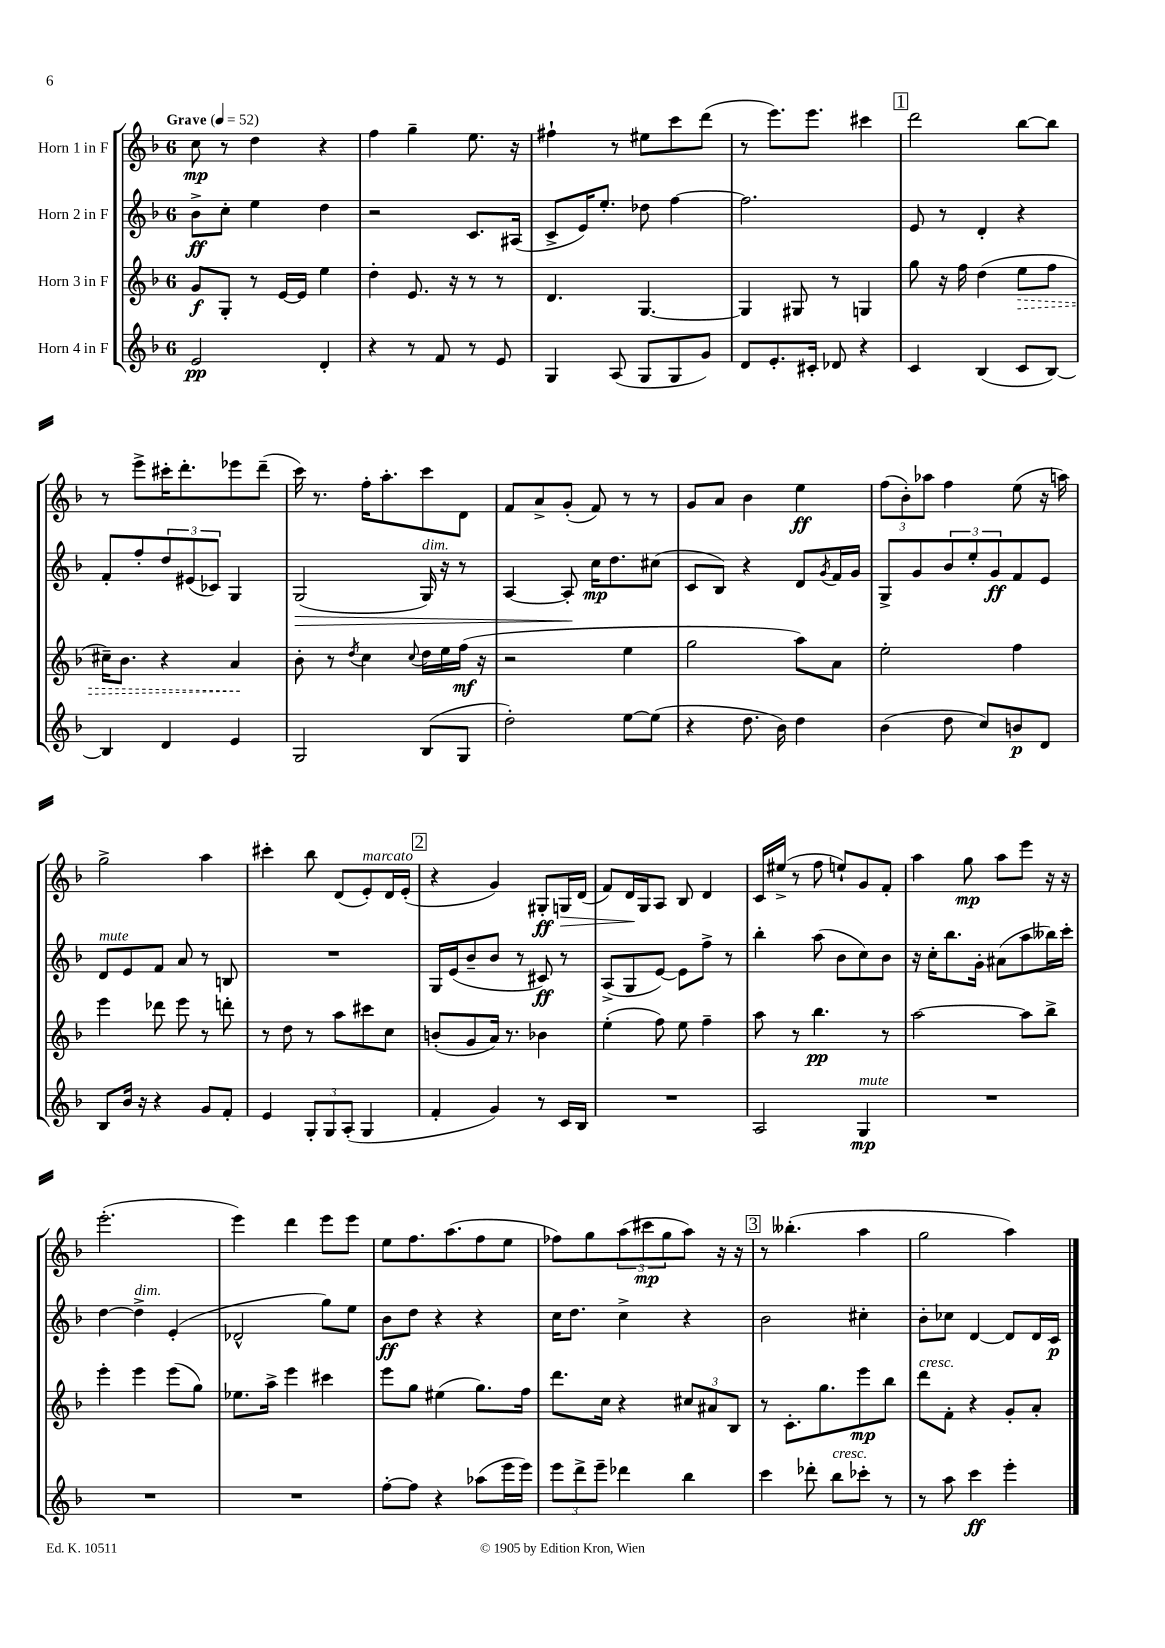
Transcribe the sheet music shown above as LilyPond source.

<<
\new StaffGroup <<
\new Staff = "s0" \with { instrumentName = "Horn 1 in F" } {
    \clef treble \key f \major \once \override Staff.TimeSignature.style = #'single-digit \time 6/8 \tempo "Grave" 4 = 52
    c''8\mp r8 d''4 r4 |
    f''4 g''4-- e''8. r16 |
    fis''4-! r8 eis''8 c'''8 d'''8( |
    r8 e'''8.) e'''8. cis'''4 |
    \mark \markup { \box "1" } d'''2 bes''8~ bes''8 |
    r8 e'''8-> cis'''16-. d'''8.-. ees'''8 d'''8--( |
    c'''16) r8. f''16-. a''8.-. c'''8 d'8 |
    f'8 a'8-> g'8-.( f'8) r8 r8 |
    g'8 a'8 bes'4 e''4\ff |
    \tuplet 3/2 { f''8( bes'8-.) aes''8 } f''4 e''8( r16 a''16) |
    g''2-> a''4 |
    cis'''4-. bes''8 d'8( e'8-.^\markup { \italic "marcato" }) d'16 e'16-.( |
    \mark \markup { \box "2" } r4 g'4) gis8-.\ff g16\> d'16( |
    f'8) d'16\! g16 a8 bes8 d'4 |
    c'16 eis''16->( r8 f''8 e''8-!) g'8 f'8-. |
    a''4 g''8\mp a''8 e'''8 r16 r16 |
    e'''2.-.( |
    e'''4) d'''4 e'''8 e'''8 |
    e''8 f''8. a''8.( f''8 e''8 |
    fes''8) g''8 \tuplet 3/2 { a''8( cis'''8\mp g''8 } a''8) r16 r16 |
    \mark \markup { \box "3" } r8 beses''4.-.( a''4 |
    g''2 a''4) \bar "|." |
}
\new Staff = "s1" \with { instrumentName = "Horn 2 in F" } {
    \clef treble \key f \major \once \override Staff.TimeSignature.style = #'single-digit \time 6/8
    bes'8->\ff c''8-. e''4 d''4 |
    r2 c'8. ais16( |
    c'8-> e'16) e''8.-. des''8 f''4~ |
    f''2. |
    \mark \markup { \box "1" } e'8 r8 d'4-. r4 |
    f'8-. f''8-. \tuplet 3/2 { d''8 eis'8( ces'8) } g4 |
    g2\>( g16^\markup { \italic "dim." }) r16 r8 |
    a4~ a8-.\! c''16\mp d''8. cis''8( |
    c'8 bes8) r4 d'8 \acciaccatura { g'8 } f'16 g'16 |
    g8-> g'8 \tuplet 3/2 { bes'8 e''8-. g'8\ff } f'8 e'8 |
    d'8^\markup { \italic "mute" } e'8 f'8 a'8 r8 b8 |
    R2. |
    \mark \markup { \box "2" } g16 e'16( bes'8-- bes'8 r8 cis'8\ff) r8 |
    a8->( g8 e'8~) e'8 f''8-> r8 |
    bes''4-. a''8( bes'8 c''8) bes'8 |
    r16 c''16-. bes''8. g'16-. ais'8( a''8 beses''16) c'''16-. |
    d''4~ d''4->^\markup { \italic "dim." } e'4-.( |
    des'2-^ g''8) e''8 |
    bes'8\ff d''8 r4 r4 |
    c''16 d''8. c''4-> r4 |
    \mark \markup { \box "3" } bes'2 cis''4-. |
    bes'8-. ces''8 d'4~ d'8 d'16 c'16\p \bar "|." |
}
\new Staff = "s2" \with { instrumentName = "Horn 3 in F" } {
    \clef treble \key f \major \once \override Staff.TimeSignature.style = #'single-digit \time 6/8
    g'8\f g8-. r8 e'16~ e'16 e''4 |
    d''4-. e'8. r16 r8 r8 |
    d'4. g4.~ |
    g4 gis8 r8 g4 |
    \mark \markup { \box "1" } g''8 r16 f''16 d''4( \once \override Hairpin.style = #'dashed-line e''8\> f''8 |
    cis''16--) bes'8. r4 a'4\! |
    bes'8-. r8 \acciaccatura { d''8 } c''4 \appoggiatura { c''8 } d''16 e''16 f''16\mf( r16 |
    r2 e''4 |
    g''2 a''8) a'8 |
    e''2-. f''4 |
    e'''4 des'''8 e'''8 r8 d'''8-. |
    r8 d''8 r8 a''8 cis'''8 c''8 |
    \mark \markup { \box "2" } b'8-.( g'8 a'16) r8. bes'4 |
    e''4-.( f''8) e''8 f''4-- |
    a''8 r8 bes''4.\pp r8 |
    a''2~ a''8 bes''8-> |
    e'''4-. e'''4 e'''8( g''8) |
    ees''8. a''16-> e'''4 cis'''4 |
    e'''8 g''8 eis''4( g''8.) f''16 |
    d'''8. c''16 r4 \tuplet 3/2 { cis''8 ais'8 bes8 } |
    \mark \markup { \box "3" } r8 c'8.-. g''8. e'''8\mp bes''8 |
    d'''8^\markup { \italic "cresc." } f'8-. r4 g'8-. a'8-. \bar "|." |
}
\new Staff = "s3" \with { instrumentName = "Horn 4 in F" } {
    \clef treble \key f \major \once \override Staff.TimeSignature.style = #'single-digit \time 6/8
    e'2\pp d'4-. |
    r4 r8 f'8 r8 e'8 |
    g4 a8( g8 g8 g'8) |
    d'8 e'8.-. cis'16-. des'8 r4 |
    \mark \markup { \box "1" } c'4 bes4( c'8 bes8~) |
    bes4 d'4 e'4 |
    g2 bes8( g8 |
    d''2-.) e''8~ e''8( |
    r4 d''8. bes'16) d''4 |
    bes'4( d''8 c''8) b'8\p d'8 |
    bes8 bes'16 r16 r4 g'8 f'8-. |
    e'4 \tuplet 3/2 { g8-. g8 a8-.( } g4 |
    \mark \markup { \box "2" } f'4-. g'4) r8 c'16 bes16 |
    R2. |
    a2 g4\mp^\markup { \italic "mute" } |
    R2. |
    R2. |
    R2. |
    f''8~-. f''8 r4 aes''8( e'''16 e'''16) |
    \tuplet 3/2 { e'''8 d'''8-> e'''8-- } des'''4 bes''4 |
    \mark \markup { \box "3" } c'''4 des'''8-. bes''8^\markup { \italic "cresc." } ces'''8-. r8 |
    r8 a''8 c'''4\ff e'''4-. \bar "|." |
}
>>
>>
\layout { \context { \Score \remove "Bar_number_engraver" } }
